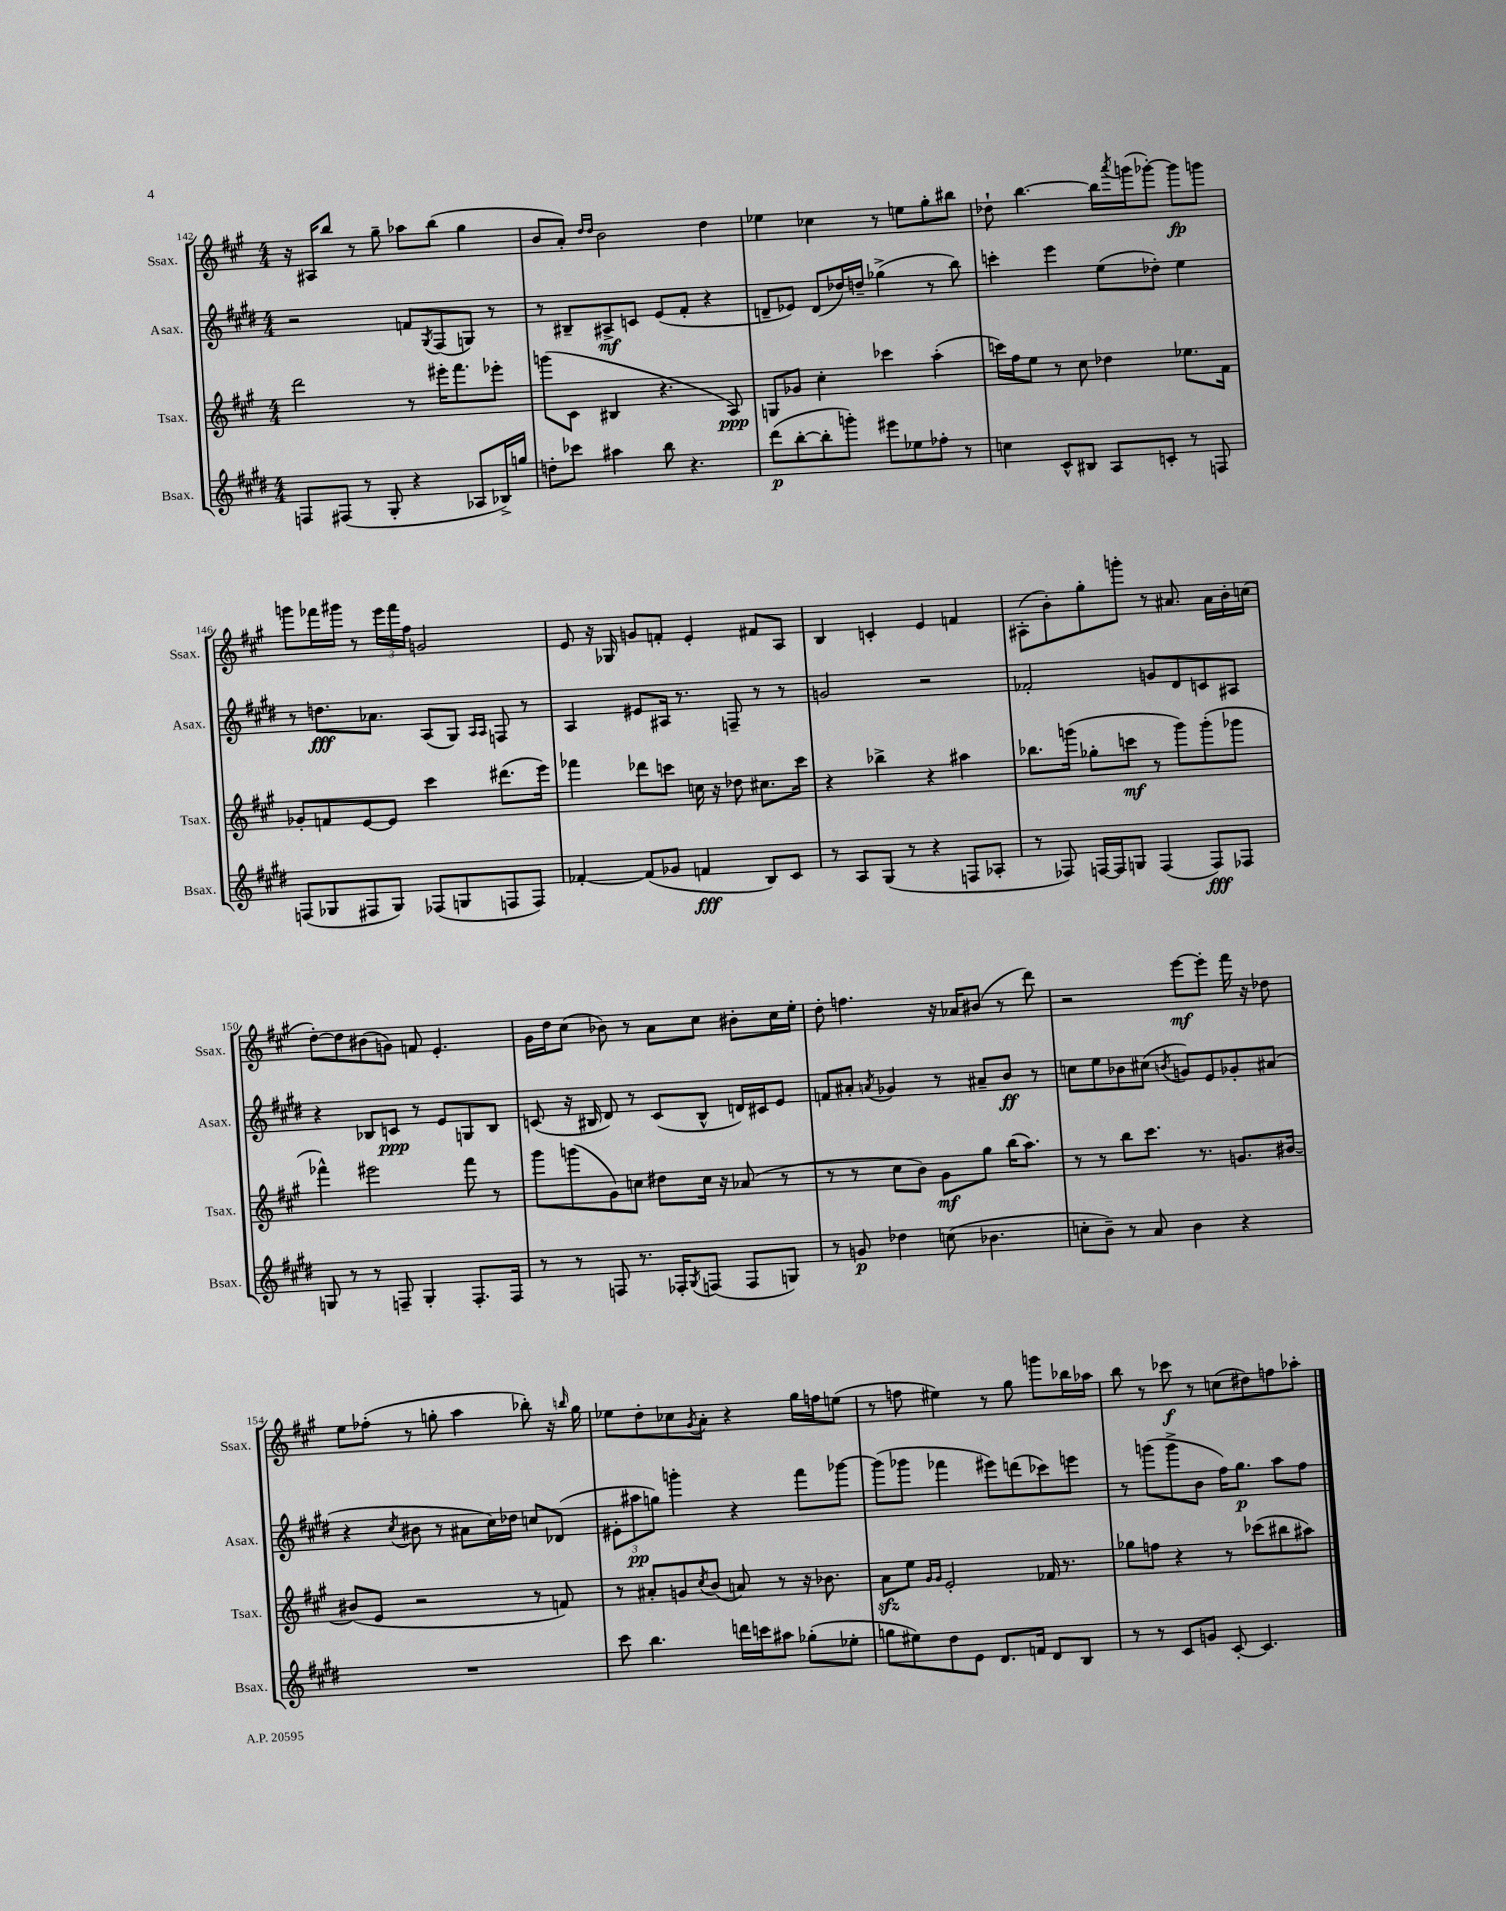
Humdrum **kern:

**kern	**kern	**kern	**kern
*staff4	*staff3	*staff2	*staff1
*clefG2	*clefG2	*clefG2	*clefG2
*k[f#c#g#d#]	*k[f#c#g#]	*k[f#c#g#d#]	*k[f#c#g#]
*M4/4	*M4/4	*M4/4	*M4/4
8F	2ddd	2r	16r
.	.	.	16A#
(8F#	.	.	8bb
8r	.	.	8r
8G#'	.	.	8gg#~
4r	8r	8f	8aa-
.	.	8qG#	.
.	16eee#'	(8F#	(8bb
.	8.fff#	.	.
8A-	.	8G)	4gg#
16B-^)	8eee-'	8r	.
16gg	.	.	.
=	=	=	=
8dd'	(8ggg	8r	8b
8ccc-	8c#	8B#~	8a')
.	.	.	16qqdd
.	.	.	16qqdd
4aa#	4B#	8A#^	2b
.	.	8c	.
8bb	4.r	(8e	.
4.r	.	8f#'	.
.	.	4r	4dd
.	8A)	.	.
=	=	=	=
(8ddd#	8G	8d~	4ee-
[8bb'	8g-	8e-)	.
8bb']	4cc#'	(8d	4cc-
8ggg')	.	16dd-)	.
.	.	16dd~	.
8eee#	4ccc-	(4gg-^	8r
8ee-	.	.	8ee
8ff-'	(4aa'	8r	8gg#'
8r	.	8bb)	8bb#
=	=	=	=
4cc	16ccc)	4ccc'	8dd-`
.	16ff#	.	.
.	8ee	.	[4.bb
8c#^^	8r	4eee	.
8B#	8cc#	.	.
8A	4dd-	(8ee	16bb]
.	.	.	8qaaa
.	.	.	(16ggg
8c'	.	8dd-')	[8ggg-')
8r	8.ee-	4ee	8ggg-]
8F	.	.	8ggg
.	16f#	.	.
=	=	=	=
(8F	8g-'	8r	8ggg
8G-	8f	8.dd	16fff-
.	.	.	16ggg#
8F#	[8e	.	8r
.	.	8.a-	.
8G-)	8e]	.	24eee
.	.	.	24fff-
.	.	.	24ff#
(8F-	4ccc#	(8A	2g
8G	.	8G#)	.
.	.	16qqA	.
.	.	16qqA	.
8F	(8.ddd#	8F	.
8F)	.	8r	.
.	16eee)	.	.
=	=	=	=
[4f-'	4fff-	4A	8e
.	.	.	16r
.	.	.	16G-
(8f-]	8ddd-	8e#	8g
8g-	8ccc	16A#	8f'
.	.	8.r	.
4f	16cc	.	4e'
.	16r	.	.
.	8dd-	8F~	.
8B)	8.cc#	8r	8f#
8c#	.	8r	8A
.	16ccc	.	.
=	=	=	=
8r	4r	2g	4B
8A	.	.	.
(8G#	4bb-^	.	4c'
8r	.	.	.
4r	4r	2r	4e
8F	4aa#	.	4f
8A-'	.	.	.
=	=	=	=
8r	8.bb-	2f-'	(8A#'
8F-)	.	.	8b')
.	(16ggg	.	.
[16F	8gg-'	.	8gg#'
16F]	.	.	.
8G	8ccc	.	8ggg'
(4F	8r	8g	8r
.	8ggg)	8d#	8.a#
8F)	(8ggg'	8c	.
.	.	.	16a#
8F-	8ggg-	8A#	16b'
.	.	.	(16cc
=	=	=	=
8G	4fff-^^)	4r	[8dd')
8r	.	.	8dd]
8r	2eee#	8B-	(8b#
8F~	.	8c	8g)
4G'	.	8r	8f
.	.	8e	4.e'
8.F'	8fff-	8G	.
.	8r	8B-	.
16F	.	.	.
=	=	=	=
8r	8ggg#	(8c	16g#
.	.	.	16dd
8r	(8ggg	16r	(8cc#
.	.	16B#	.
8F	8g#)	8d#)	8b-)
8.r	8cc	8r	8r
.	8dd#	(8c	8a
16F-'	.	.	.
8qG#	.	.	.
(8F	16cc	8B#^^	8cc#
.	16r	.	.
8F	(8a-	16d)	8b#'
.	.	16c#	.
8G)	8r	8e	16cc#
.	.	.	16ee'
=	=	=	=
8r	8r	8f	8dd'
8g	8r	8a#'	4.ff
.	.	8qa	.
4dd-	8cc#	4g-	.
.	8b)	.	.
(8cc	8g#	8r	16r
.	.	.	16a-
4.b-	8gg#	8a#~	(8b#
.	(16bb	8b	8r
.	8.aa)	.	.
.	.	8r	8ddd)
=	=	=	=
8cc'	8r	8cc	2r
8b~)	8r	8ee	.
8r	8bb	8b-	.
8a	8.ccc#	(8cc#	.
.	.	8qb	.
4b	.	8g)	[8eee
.	8.r	.	.
.	.	8e	8eee']
4r	8.g	8g-'	16fff#
.	.	.	16r
.	.	(8a#	8dd-
.	[16b#	.	.
=	=	=	=
1r	(8b#]	4r	8ee
.	8e	.	(8ff-'
.	.	8qcc#	.
.	2r	8b#	8r
.	.	8r	8gg'
.	.	8a#	4aa
.	.	16cc#)	.
.	.	16dd-	.
.	8r	8cc	8bb-')
.	8f)	(8d-	16r
.	.	.	16qqbb
.	.	.	16gg
=	=	=	=
8ccc#	8r	12e#'	8ee-
.	.	12aa#	.
4.bb	8a#'	.	8dd'
.	.	12gg)	.
.	8g	4ggg'	8cc-
.	8qcc#	.	8qg#
.	(8b	.	8a'
16ddd	8a)	4r	4r
16ccc	.	.	.
8aa#	8r	.	.
(8gg-'	16r	8fff#	16gg#
.	8.b-	.	16ff
8ee-'	.	[8ggg-	(8ee
=	=	=	=
8gg	8a	(8ggg-]	8r
8ee#)	8ee	8ggg-	8ff
.	16qqg#	.	.
.	16qqg#	.	.
8dd#	2e'	4fff-	4ee#)
8e	.	.	.
8.d#	.	8eee#)	8r
.	.	(8ddd	8gg#
16f	.	.	.
8d#	16f-	8ccc-)	8ggg
.	8.r	.	.
8B	.	8eee	16bb-
.	.	.	16aa-
=	=	=	=
8r	8gg-	8r	8bb
8r	8ff	(8ggg	8r
8c#	4r	8ggg^	8ccc-
8g	.	8b	8r
[8c#'	8r	16ff#)	(8cc
.	.	8.gg#	.
4.c#]	(8ccc-	.	8dd#)
.	8bb#	8aa	8ff
.	8aa#)	8ff#	8aa-'
==	==	==	==
*-	*-	*-	*-
